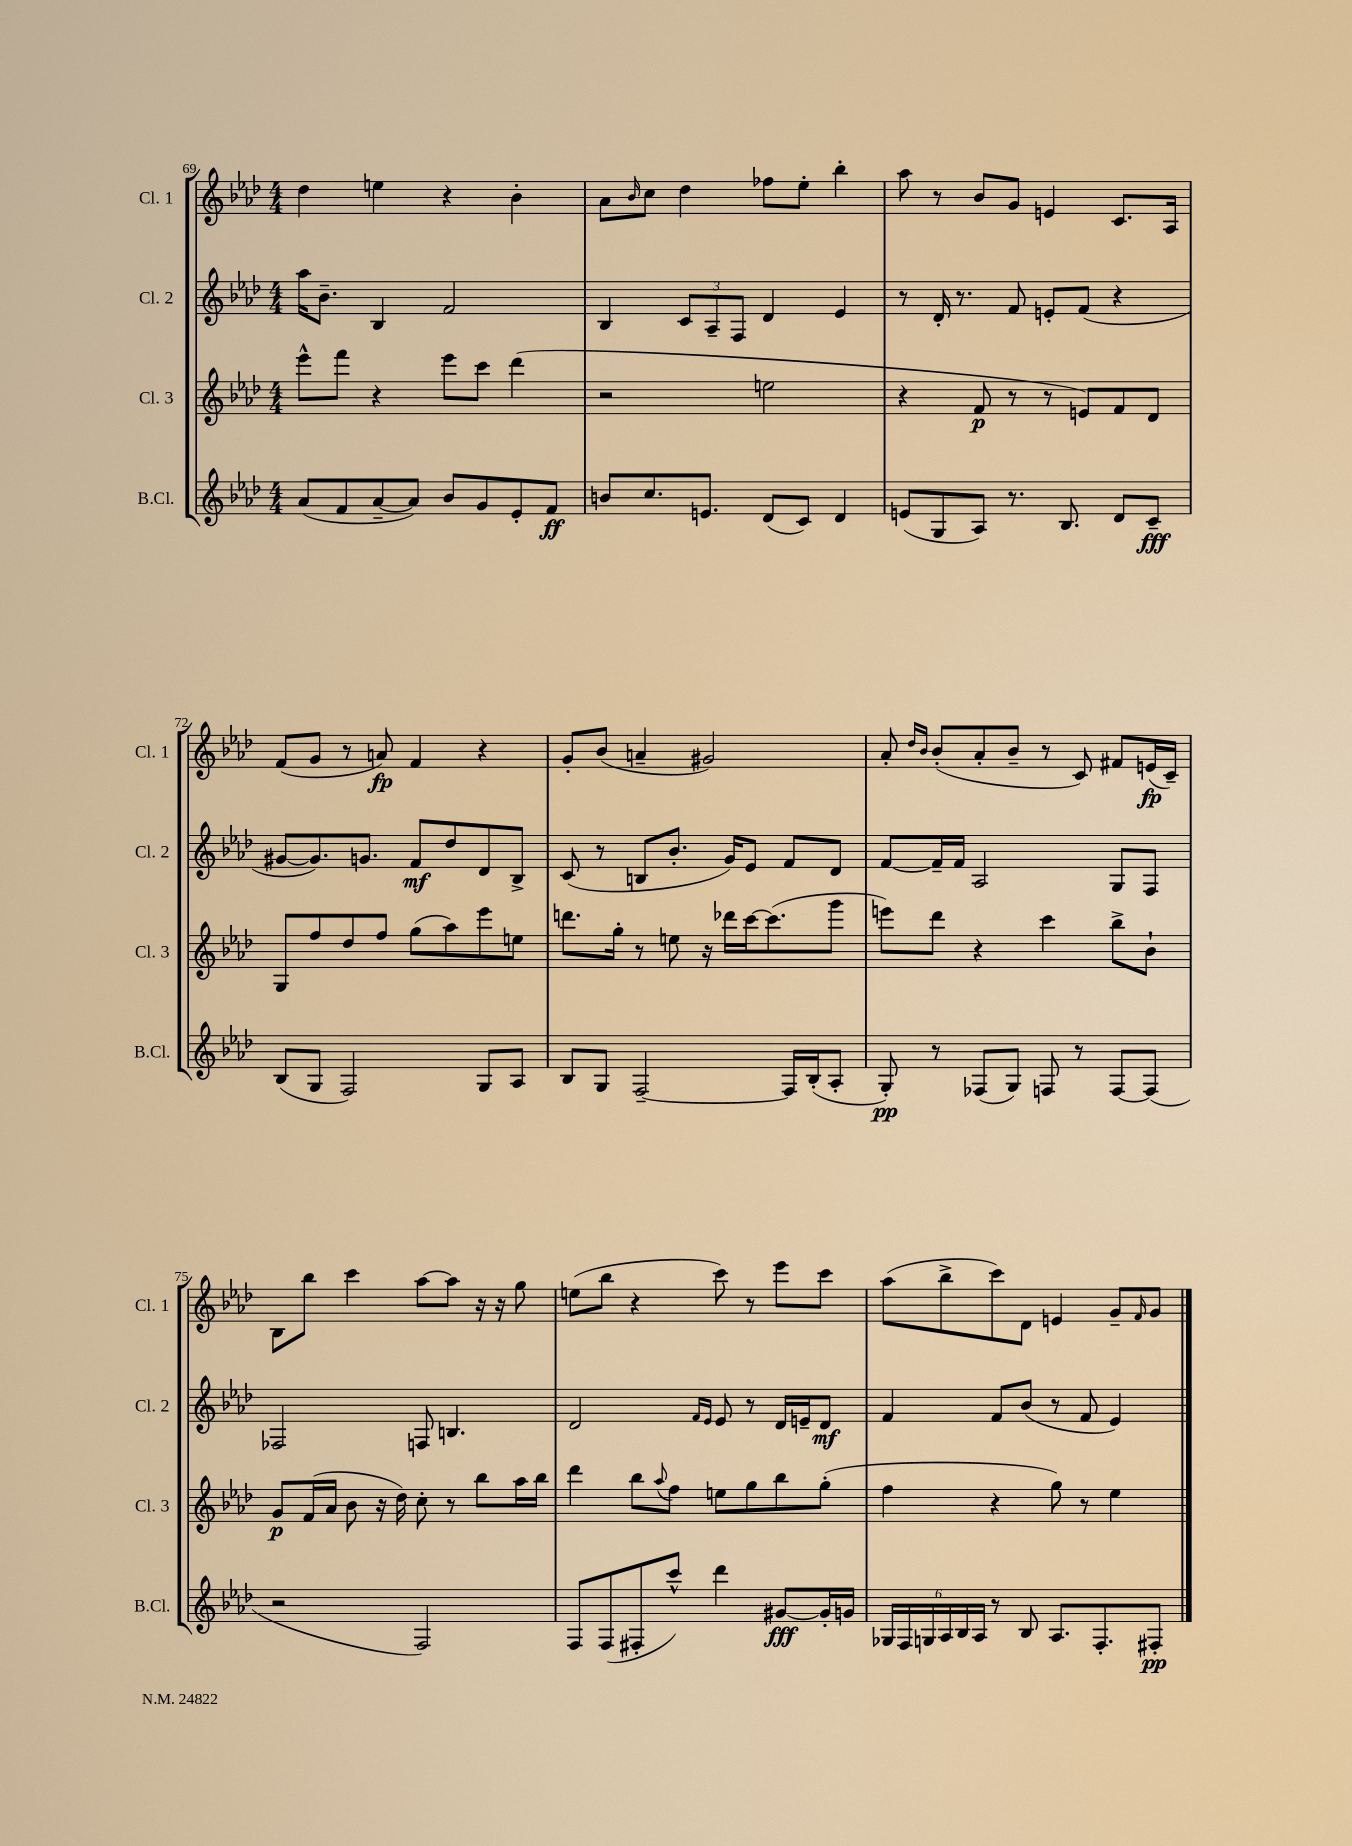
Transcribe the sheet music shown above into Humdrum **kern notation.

**kern	**dynam	**kern	**dynam	**kern	**dynam	**kern	**dynam
*part4	*part4	*part3	*part3	*part2	*part2	*part1	*part1
*staff4	*staff4	*staff3	*staff3	*staff2	*staff2	*staff1	*staff1
*I"B.Cl.	*	*I"Cl. 3	*	*I"Cl. 2	*	*I"Cl. 1	*
*I'B.Cl.	*	*I'Cl. 3	*	*I'Cl. 2	*	*I'Cl. 1	*
*clefG2	*	*clefG2	*	*clefG2	*	*clefG2	*
*k[b-e-a-d-]	*	*k[b-e-a-d-]	*	*k[b-e-a-d-]	*	*k[b-e-a-d-]	*
*M4/4	*	*M4/4	*	*M4/4	*	*M4/4	*
=69	=69	=69	=69	=69	=69	=69	=69
(8a-/L	.	8eee-^^\L	.	16aa-\KL	.	4dd-\	.
.	.	.	.	8.b-~\J	.	.	.
8f/	.	8fff\J	.	.	.	.	.
[8a-~/	.	4r	.	4B-/	.	4een\	.
8a-/J])	.	.	.	.	.	.	.
8b-/L	.	8eee-\L	.	2f/	.	4r	.
8g/	.	8ccc\J	.	.	.	.	.
8e-'/	.	(4ddd-\	.	.	.	4b-'\	.
8f/J	ff	.	.	.	.	.	.
=70	=70	=70	=70	=70	=70	=70	=70
8bn/L	.	2r	.	4B-/	.	8a-\L	.
.	.	.	.	.	.	16qqb-/	.
8.cc/	.	.	.	.	.	8cc\J	.
.	.	.	.	12c/L	.	4dd-\	.
8.en/J	.	.	.	.	.	.	.
.	.	.	.	12A-~/	.	.	.
.	.	.	.	12F/J	.	.	.
(8d-/L	.	2een\	.	4d-/	.	8ff-X\L	.
8c/J)	.	.	.	.	.	8ee-'\J	.
4d-/	.	.	.	4e-/	.	4bb-'\	.
=71	=71	=71	=71	=71	=71	=71	=71
(8en/L	.	4r	.	8r	.	8aa-\	.
8G/	.	.	.	16d-'/	.	8r	.
.	.	.	.	8.r	.	.	.
8A-/J)	.	8f/	p	.	.	8b-/L	.
8.r	.	8r	.	8f/	.	8g/J	.
.	.	8r	.	8en'/L	.	4en/	.
8.B-/	.	.	.	.	.	.	.
.	.	8en/L)	.	(8f/J	.	.	.
8d-/L	.	8f/	.	4r	.	8.c/L	.
8c~/J	fff	8d-/J	.	.	.	.	.
.	.	.	.	.	.	16A-/Jk	.
!!LO:LB:g=z
=72	=72	=72	=72	=72	=72	=72	=72
(8B-/L	.	8G/L	.	[8g#X/L	.	(8f/L	.
8G/J	.	8ff/	.	8.g#/])	.	8g/J	.
2F/)	.	8dd-/	.	.	.	8r	.
.	.	.	.	8.gn/J	.	.	.
.	.	8ff/J	.	.	.	8an/)	fp
.	.	(8gg\L	.	8f/L	mf	4f/	.
.	.	8aa-\)	.	8dd-/	.	.	.
8G/L	.	8eee-\	.	8d-/	.	4r	.
8A-/J	.	8een\J	.	8B-^/J	.	.	.
=73	=73	=73	=73	=73	=73	=73	=73
8B-/L	.	8.dddn\L	.	(8c/	.	8g'/L	.
8G/J	.	.	.	8r	.	(8b-/J	.
.	.	16gg'\Jk	.	.	.	.	.
[2F~/	.	8r	.	8Bn/L	.	4an~/	.
.	.	8een\	.	8.b-'/J	.	.	.
.	.	16r	.	.	.	2g#X/)	.
.	.	16ddd-X\LL	.	16g/KL)	.	.	.
.	.	[16ccc\J	.	8e-/J	.	.	.
.	.	(8.ccc\]	.	.	.	.	.
16F/LL]	.	.	.	8f/L	.	.	.
(16B-'/J	.	.	.	.	.	.	.
8A-'/J	.	8ggg\J	.	8d-/J	.	.	.
=74	=74	=74	=74	=74	=74	=74	=74
8G'/)	pp	8eeen\L)	.	[8f/L	.	8a-'/	.
.	.	.	.	.	.	16qqdd-/LL	.
.	.	.	.	.	.	16qqb-/JJ	.
8r	.	8ddd-\J	.	16f~/L]	.	(8b-'/L	.
.	.	.	.	16f/JJ	.	.	.
(8F-X/L	.	4r	.	2A-/	.	8a-'/	.
8G/J)	.	.	.	.	.	8b-~/J	.
8Fn/	.	4ccc\	.	.	.	8r	.
8r	.	.	.	.	.	8c/)	.
[8F/L	.	8bb-^\L	.	8G/L	.	8f#X/L	.
(8F/J]	.	8b-`\J	.	8F/J	.	(16en/L	fp
.	.	.	.	.	.	16c~/JJ)	.
!!LO:LB:g=z
=75	=75	=75	=75	=75	=75	=75	=75
2r	.	8g/L	p	2F-X/	.	8B-\L	.
.	.	(16f/L	.	.	.	8bb-\J	.
.	.	16a-/JJ	.	.	.	.	.
.	.	8b-\	.	.	.	4ccc\	.
.	.	16r	.	.	.	.	.
.	.	16dd-\)	.	.	.	.	.
2F/)	.	8cc'\	.	8Fn/	.	[8aa-\L	.
.	.	8r	.	4.Bn/	.	8aa-\J]	.
.	.	8bb-\L	.	.	.	16r	.
.	.	.	.	.	.	16r	.
.	.	16aa-\L	.	.	.	8gg\	.
.	.	16bb-\JJ	.	.	.	.	.
=76	=76	=76	=76	=76	=76	=76	=76
8F/L	.	4ddd-\	.	2d-/	.	(8een\L	.
(8F/	.	.	.	.	.	8bb-\J	.
8F#X'/	.	8bb-\L	.	.	.	4r	.
.	.	8qqaa-/	.	.	.	.	.
8ccc^^/J)	.	8ff\J	.	.	.	.	.
.	.	.	.	16qqf/LL	.	.	.
.	.	.	.	16qqe-/JJ	.	.	.
4ddd-\	.	8een\L	.	8e-/	.	8ccc\)	.
.	.	8gg\	.	8r	.	8r	.
[8g#X/L	fff	8bb-\	.	16d-/LL	.	8eee-\L	.
.	.	.	.	16en~/J	.	.	.
16g#'/L]	.	(8gg'\J	.	8d-/J	mf	8ccc\J	.
16gn/JJ	.	.	.	.	.	.	.
=77	=77	=77	=77	=77	=77	=77	=77
24G-X/LL	.	4ff\	.	4f/	.	(8aa-\L	.
24F/	.	.	.	.	.	.	.
24Gn/	.	.	.	.	.	.	.
24A-/	.	.	.	.	.	8bb-^\	.
24B-/	.	.	.	.	.	.	.
24A-/JJ	.	.	.	.	.	.	.
8r	.	4r	.	8f/L	.	8ccc\)	.
8B-/	.	.	.	(8b-/J	.	8d-\J	.
8.A-/L	.	8gg\)	.	8r	.	4en/	.
.	.	8r	.	8f/	.	.	.
8.F'/	.	.	.	.	.	.	.
.	.	4ee-\	.	4e-/)	.	8g~/L	.
.	.	.	.	.	.	16qqf/	.
8F#X'/J	pp	.	.	.	.	8g/J	.
==	==	==	==	==	==	==	==
*-	*-	*-	*-	*-	*-	*-	*-
